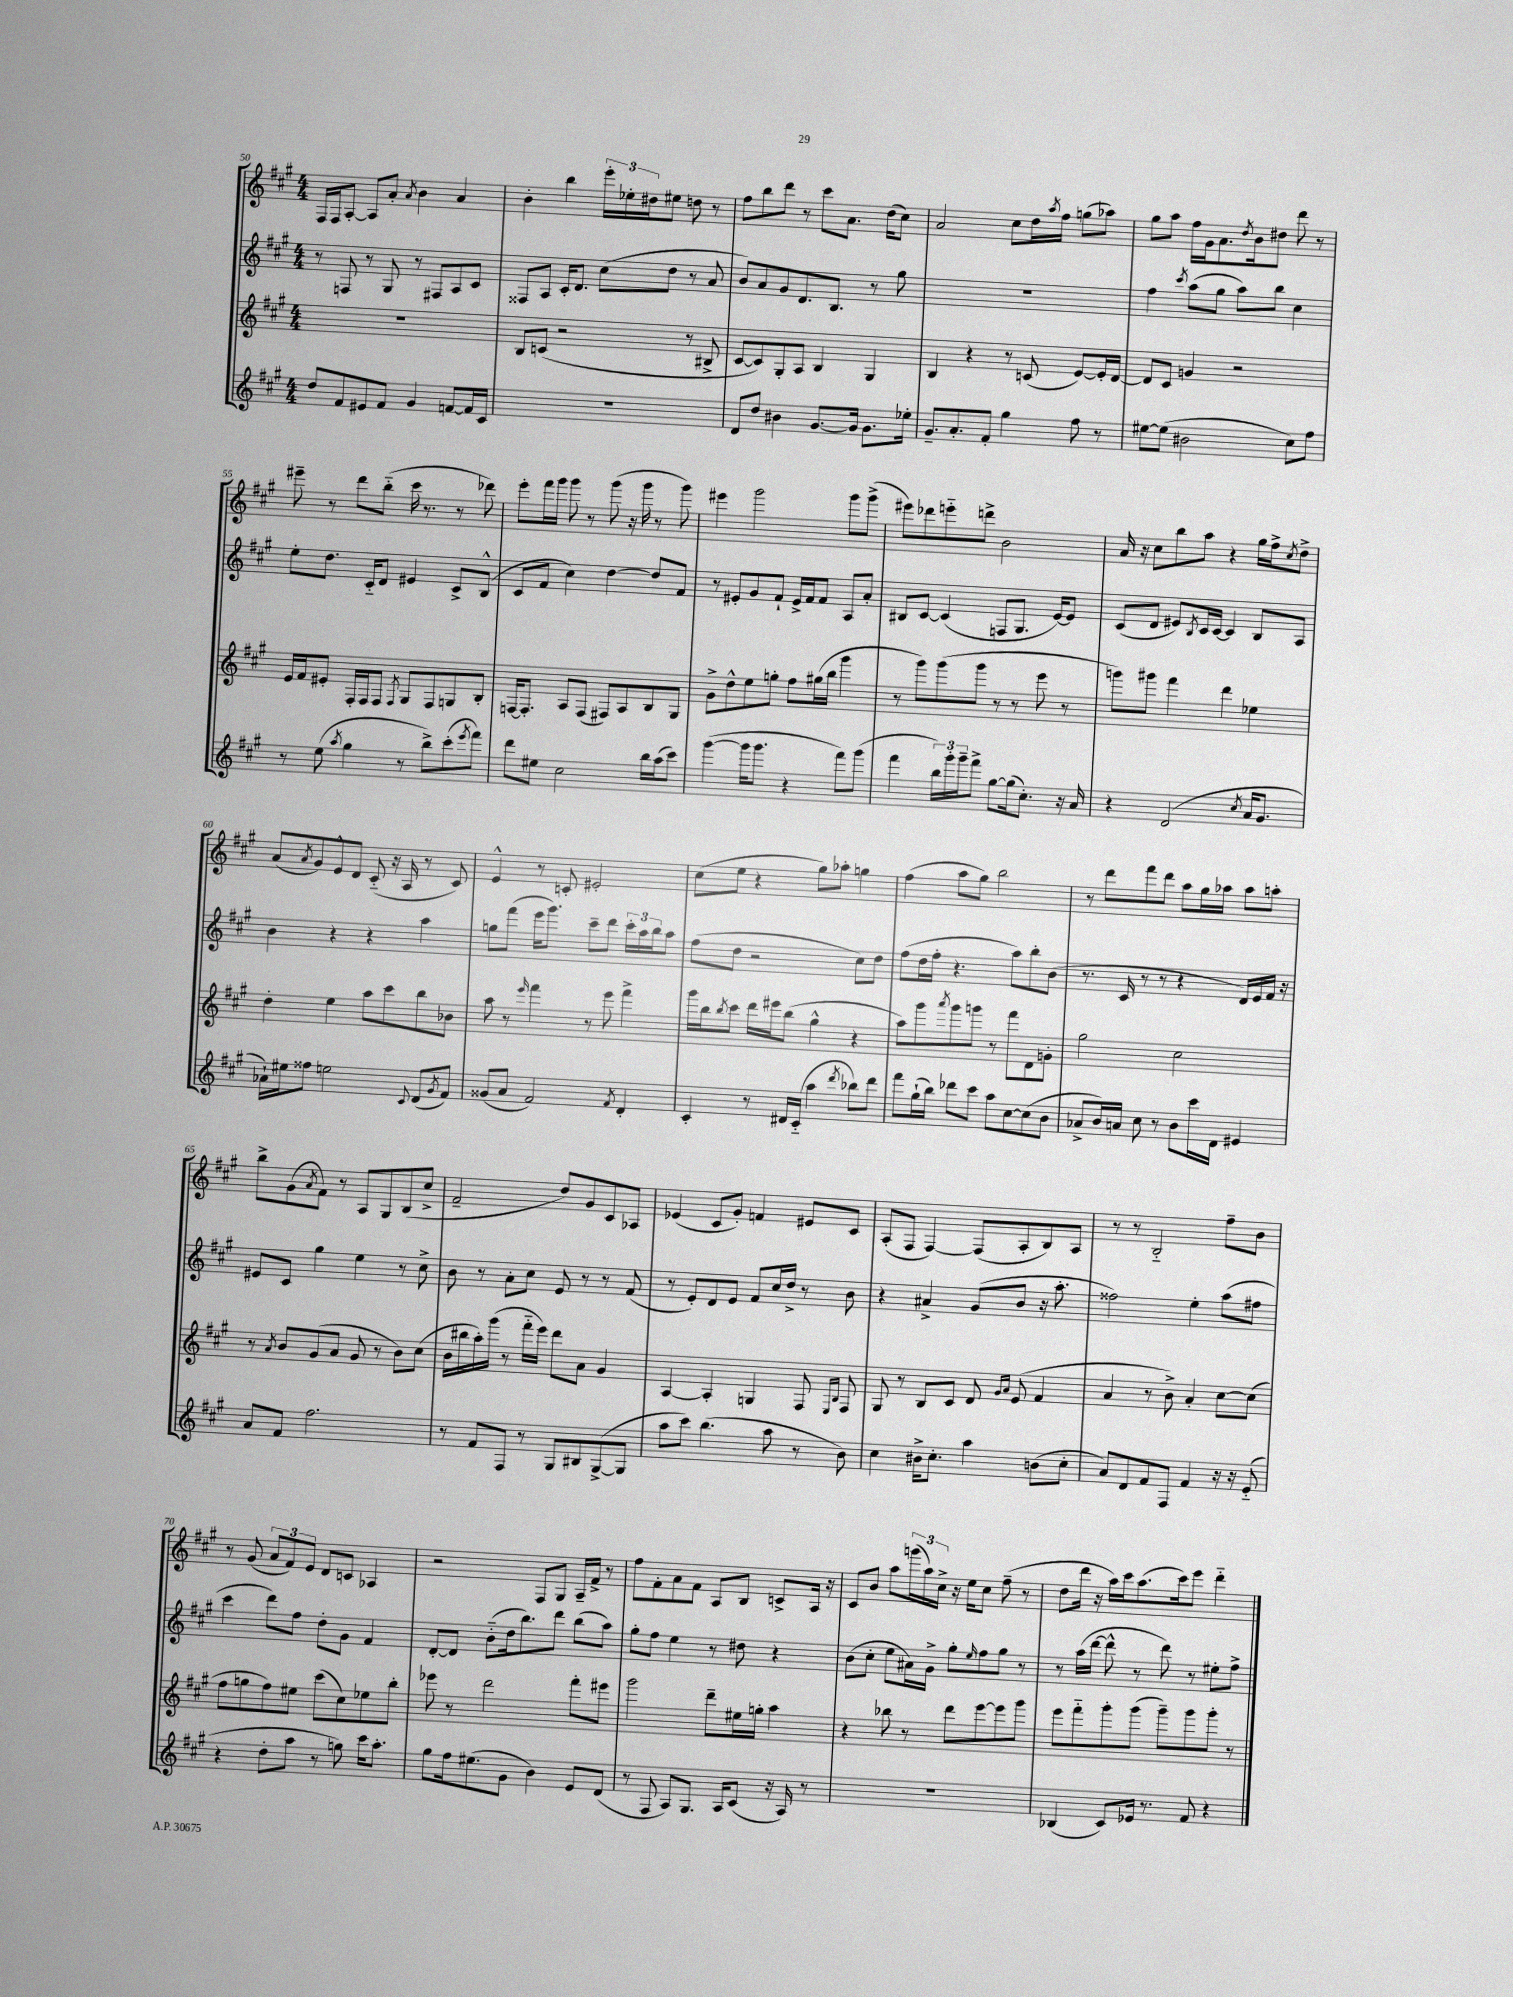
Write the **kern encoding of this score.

**kern	**kern	**kern	**kern
*staff4	*staff3	*staff2	*staff1
*clefG2	*clefG2	*clefG2	*clefG2
*k[f#c#g#]	*k[f#c#g#]	*k[f#c#g#]	*k[f#c#g#]
*M4/4	*M4/4	*M4/4	*M4/4
8dd/L	1r	8r	16F#/LL
.	.	.	16F#/J
8f#/	.	8F/	[8A'/J
8e#/	.	8r	8A/]L
8f#/J	.	8G#/	8a'/J
.	.	.	8qa/
4g#/	.	8r	4b\
.	.	8F#/L	.
[8f/L	.	8A/	4a/
16f/]L	.	8c#/J	.
16c#/JJ	.	.	.
=	=	=	=
1r	8B/L	8F##/L	4b'\
.	(8c/J	8A/J	.
.	2r	16c#'/LK	4bb\
.	.	8.d/J	.
.	.	(8cc#\L	24eee'\LL
.	.	.	24ee-'\
.	.	.	24dd#\J
.	.	8dd\J	8ee#\J
.	8r	8r	8dd\
.	8B#^/	8a/	8r
=	=	=	=
8d/L	[8c#/L	8b/L)	8ff#\L
8dd/J	8c#/])	8a/	8bb\
4b#\	8G#'/	8g#/	8ddd\J
.	8A/J	8.d/	8r
[8.g#/L	4B/	.	8ccc#\L
.	.	8.B/J	.
.	.	.	8.a\J
16g#/]Jk	.	.	.
8.g#\L	4G#/	8r	.
.	.	.	(16dd\LK
.	.	8gg#\	8cc#\J)
16ee-'\Jk	.	.	.
=	=	=	=
8.g#~/L	4B/	1r	2a/
8.a'/	.	.	.
.	4r	.	.
8f#'/J	.	.	.
4gg#\	8r	.	8cc#\L
.	(8c/	.	16dd\L
.	.	.	8qaa/
.	.	.	16ff#\JJ
8ff#\	[8e/L)	.	(8gg\L
8r	16e'/]L	.	8aa-\J)
.	[16d/JJ	.	.
=	=	=	=
[8ee#\L	8d/]L	4ff#\	8gg#\L
(8ee#\]J	8c#/J	.	8aa\J
.	.	8qccc#/	.
2b#\	4g/	(8aa\L	16ff#\LL
.	.	.	16g#\J
.	.	8gg#\J	8.a\
.	2r	8aa\L)	.
.	.	.	8qdd/
.	.	.	16b\k
.	.	8bb\J	8dd#\J
8cc#\L)	.	4cc#\	8ddd\
8ff#\J	.	.	8r
=	=	=	=
8r	16e/LL	8ee'\L	8eee#~\
.	16f#/J	.	.
(8ee\	8e#'/J	8.dd\J	8r
8qaa/	.	.	.
4gg#\	16F#'/LL	.	8ddd\L
.	16F#/J	16c#'~/LK	.
.	8F#/J	8d/J	(8bb'~\J
.	8qF#/	.	.
8r	8G#/L	4e#/	16ccc#\
.	.	.	8.r
8bb^\L)	8F#/	.	.
(8ccc#'\	8G/	8c#^/L	8r
8qeee/	.	.	.
8fff#\J)	8B'/J	(8B^^/J	8ddd-\)
=	=	=	=
8ddd\L	[16F/LK	8c#/L	8eee'\L
.	8.F'/]J	.	.
8ee#\J	.	8f#/J	16fff#\L
.	.	.	16ggg#\JJ
2cc#\	8A/L	4cc#\)	8ggg#\
.	(8F/J	.	8r
.	8F#/L)	[4dd\	(8ggg#\
.	8A/	.	16r
.	.	.	16ggg#\
16bb\LL	8B/	8dd/]L	8r
(16aa\J	.	.	.
8ccc#\J)	8G#/J	8f#/J	8ggg#\)
=	=	=	=
([4ggg#\	8g#^\L	8r	4eee#\
.	8dd^^\	8e#'/L	.
16ggg#\]LK	8ee\	8g#/	2ggg#\
8.ggg#\J	.	.	.
.	8gg'\J	8f#`/J	.
4r	8ff#\L	16e#^/LL	.
.	.	16f#/J	.
.	(16gg#\L	8f#/J	.
.	16bb\JJ	.	.
8fff#\L)	4ggg#\	8A/L	8ggg#\L
(8ggg#\J	.	8a'/J	(8ggg#^\J
=	=	=	=
4fff#\	8r	8B#/L	8eee#\L)
.	8ggg#\L)	[8c#/J	8ddd-\
24bb\LL)	(8ggg#\	(4c#/]	8eee'~\
24ggg#'\	.	.	.
24ggg#~\J	.	.	.
8fff#^\J	8ggg#\J	.	8ddd^\J
[8gg#\L	8r	8F/L	2b\
(16gg#\]k	8r	8.G#/J	.
8.cc#'\J)	.	.	.
.	8eee\	.	.
.	.	[16e/LK)	.
16r	8r	8e/]J	.
16a/	.	.	.
=	=	=	=
4r	8ggg\L)	(8c#/L	16a/
.	.	.	16r
.	8ggg#\J	8d/J	8cc#\L
(2d/	4fff#\	8e#/L)	8bb\
.	.	8qB/	.
.	.	16c#/L	8aa\J
.	.	[16c#/JJ	.
.	4ddd\	4c#/]	4r
8qcc#/	.	.	.
16a/LK	4ee-\	8B/L	16gg#\LL
8.g#/J	.	.	16ff#^\J
.	.	.	8qcc#/
.	.	8A/J	8dd^\J
=	=	=	=
16a-`\LL)	4dd'\	4b\	(8a/L
16ee#\J	.	.	.
.	.	.	8qa/
8ff##\J	.	.	8g#/)
2ee\	4ee\	4r	8e^^/
.	.	.	8d/J
.	8aa\L	4r	(8c#'~/
.	8ccc#\	.	16r
.	.	.	16A/
8qqc#/	.	.	.
(8d/L	8bb\	4aa\	8r
8qg#/	.	.	.
8f#/J)	8b-\J	.	8c#/)
=	=	=	=
(8g##/L	8aa\	8gg\L	4e^^/
8a/J	8r	(8fff#\J	.
.	16qqeee/	.	.
2f#/)	4fff#\	16eee\LK	8r
.	.	8.ggg#\J)	.
.	.	.	8c'/
.	8r	8ccc#~\L	2e#'/
.	8eee\	8ddd\J	.
8qf#/	.	.	.
4d'/	4fff#^\	24ccc#'\LL	.
.	.	24aa\	.
.	.	24bb\J	.
.	.	8aa\J	.
=	=	=	=
4c#'/	16ggg#\LL	(8ff#\L	(8cc#\L
.	16bb\J	.	.
.	8qbb/	.	.
.	8ccc#\J	8dd\J	8ee\J
8r	16ddd\LL	2r	4r
.	16eee#\J	.	.
16d#/LL	(8bb\J	.	.
(16c#'~/JJ	.	.	.
4aa\	4gg#^^\	.	8gg#\L)
.	.	.	8aa-'\J
8qddd/	.	.	.
8bb-\L)	4r	8cc#\L)	4gg\
8ddd\J	.	8dd\J	.
=	=	=	=
8fff#\L	8aa\L)	(8ff#\L	(4ff#\
(16gg#`\L	8ggg#\	16dd\L	.
16bb\JJ)	.	16ff#'\JJ	.
.	8qaaa/	.	.
8ddd-\L	8ggg#\	4.r	8aa\L
8ccc#\J	8ggg\J	.	8gg#\J)
8aa\L	8r	.	2bb\
[8cc#\	8fff#\L	8aa\L)	.
(8cc#\]	8d\	8bb'\	.
8b\J	8g'\J	(8b\J	.
=	=	=	=
8a-^/L	2gg#\	8.r	8r
16b/L)	.	.	8ddd\L
16a/JJ	.	16c#/	.
8cc#\	.	8r	8fff#\
8r	.	8r	8ddd\J
8b\L	2cc#\	4r	8aa\L
16ccc#\L	.	.	16gg#\L
16d\JJ	.	.	16aa-\JJ
4e#/	.	16d/LL)	8aa-\L
.	.	16e/	.
.	.	16f#/JJ	8aa'\J
.	.	16r	.
=	=	=	=
8a/L	8r	8e#/L	8bb^\L
.	8qa/	.	.
8f#/J	8b/L	8c#/J	(8g#\
.	.	.	8qa/
2.ff#\	(8g#/	4gg#\	8f#\J)
.	8a/J	.	8r
.	8g#/	4ee\	8A/L
.	8r	.	8G#/
.	8b\L)	8r	(8B/
.	(8cc#\J	8cc#^\	8cc#^/J
=	=	=	=
8r	16b\LL	8b\	2f#~/
.	16bb#\	.	.
8f#/L	16aa'\)	8r	.
.	(16ggg#\JJ	.	.
8F#/J	8r	8a'\L	.
8r	16fff#'~\LL	8cc#\J	.
.	16eee\JJ)	.	.
8G#/L	8ddd\L	8e/	8dd/L)
8B#/	8a\J	8r	8g#/
([8G#^/	4g#/	8r	8c#/
8G#/]J	.	(8f#/	8A-/J
=	=	=	=
8aa\L	[4A/	8r	(4e-/
8ccc#\J)	.	8e'/L)	.
(4.bb\	4A'/]	8d/	8c#/L
.	.	8e/J	8g#'/J)
.	4G/	8f#/L	4f/
8aa\	.	16cc#/L	.
.	.	16dd^/JJ	.
8r	8F#/	8r	8e#/L
.	16qqE/LL	.	.
.	16qqB/JJ	.	.
8b\)	8F#/	8b\	8c#/J
=	=	=	=
4cc#\	8G#/	4r	(8A'/L
.	8r	.	8F#/J
16b#^\LK	8B/L	4a#^/	[4F#/)
8.cc#'\J	.	.	.
.	8c#/J	.	.
4aa\	8d/	(8g#/L	(8F#/]L
.	16qqg#/LL	.	.
.	16qqa/JJ	.	.
.	(8e/	8b/J	8A'/
(8b\L	4f#/	16r	8B/)
.	.	8.aa'\	.
8cc#'\J	.	.	8A/J
=	=	=	=
8a/L)	4a/	2ff##\)	8r
8d/	.	.	8r
8f#/	8r	.	2B'~/
8F#/J	8b^\)	.	.
4f#/	4a'/	4ee'\	.
16r	[8cc#\L	(8aa\L	8ff#~\L
16r	.	.	.
(8e'~/	(8cc#\]J	8ff#\J	8b\J
=	=	=	=
4r	8ff#\L	4ccc#\	8r
.	8gg\	.	(8g#/
8dd'\L	8ff#\)	8ddd\L)	12a/L
.	.	.	12f#/)
8aa\J	8ee#\J	8ff#\J	.
.	.	.	12e/J
8r	(8ccc#\L	8dd'\L	8d/L
8gg\)	8cc#\)	8g#\J	8c/J
16ccc#\LK	8ee-\	4f#/	4A-/
8.aa'\J	.	.	.
.	8bb'\J	.	.
=	=	=	=
8gg#\L	8eee-\	[8d'/L	2r
16ff#\k	8r	8d/]J	.
(8.ee#\	.	.	.
.	2ddd\	(8b'~\L	.
8g#\J	.	16dd\k	.
.	.	8.bb\)	.
4b\)	.	.	8F#/L
.	.	8ddd\J	8G#/J
8e/L	8fff#'\L	(8bb\L	16A~/LL
.	.	.	16f#^/JJ
(8d/J	8eee#\J	8aa\J)	8r
=	=	=	=
8r	2ggg#\	8gg#'\L	8ff#\L
8F#/	.	8ff#\J	8f#'\
8A/L)	.	4ee\	8a\
8.G#/J	.	.	8f#\J
.	8ddd~\L	8r	8A/L
16A/LK	.	.	.
(8c#/J	16ee#\L	8dd#\	8B/J
.	16gg'\JJ	.	.
16r	4aa\	4r	8c^/L
16A/)	.	.	.
8r	.	.	16A/Jk
.	.	.	16r
=	=	=	=
1r	4r	(8b\L	8c#/L
.	.	8cc#'\J	8b/J
.	8bb-\	8ee\L	8aa\L
.	8r	16a#\L)	(24ggg\L
.	.	.	24aa\)
.	.	16g#^\JJ	.
.	.	.	24cc#^\JJ
.	8ddd\L	8gg#'\L	16r
.	.	.	16ee\LK
.	.	16qqee/	.
.	[8eee\	8ff#\	8cc#\J
.	8eee\]	8gg#\J	(8ff#~\
.	8ggg#\J	8r	8r
=	=	=	=
(4B-/	8eee\L	8r	8dd\L
.	8fff#'~\	(16aa\LL	16ddd\Jk
.	.	[16ddd\JJ	16r
8c#/L)	8ggg#'\	8ddd^^\]	16aa\LL)
.	.	.	16ccc#\J
16e-/Jk	(8ggg#\J	8r	(8.aa\
8.r	.	.	.
.	8ggg#~\L)	8ddd\)	.
.	.	.	16ccc#\k)
8f#/	8ggg#\	8r	8eee\J
4r	8ggg#'\J	8ee#'\L	4ddd'~\
.	8r	8ff#^\J	.
==	==	==	==
*-	*-	*-	*-
